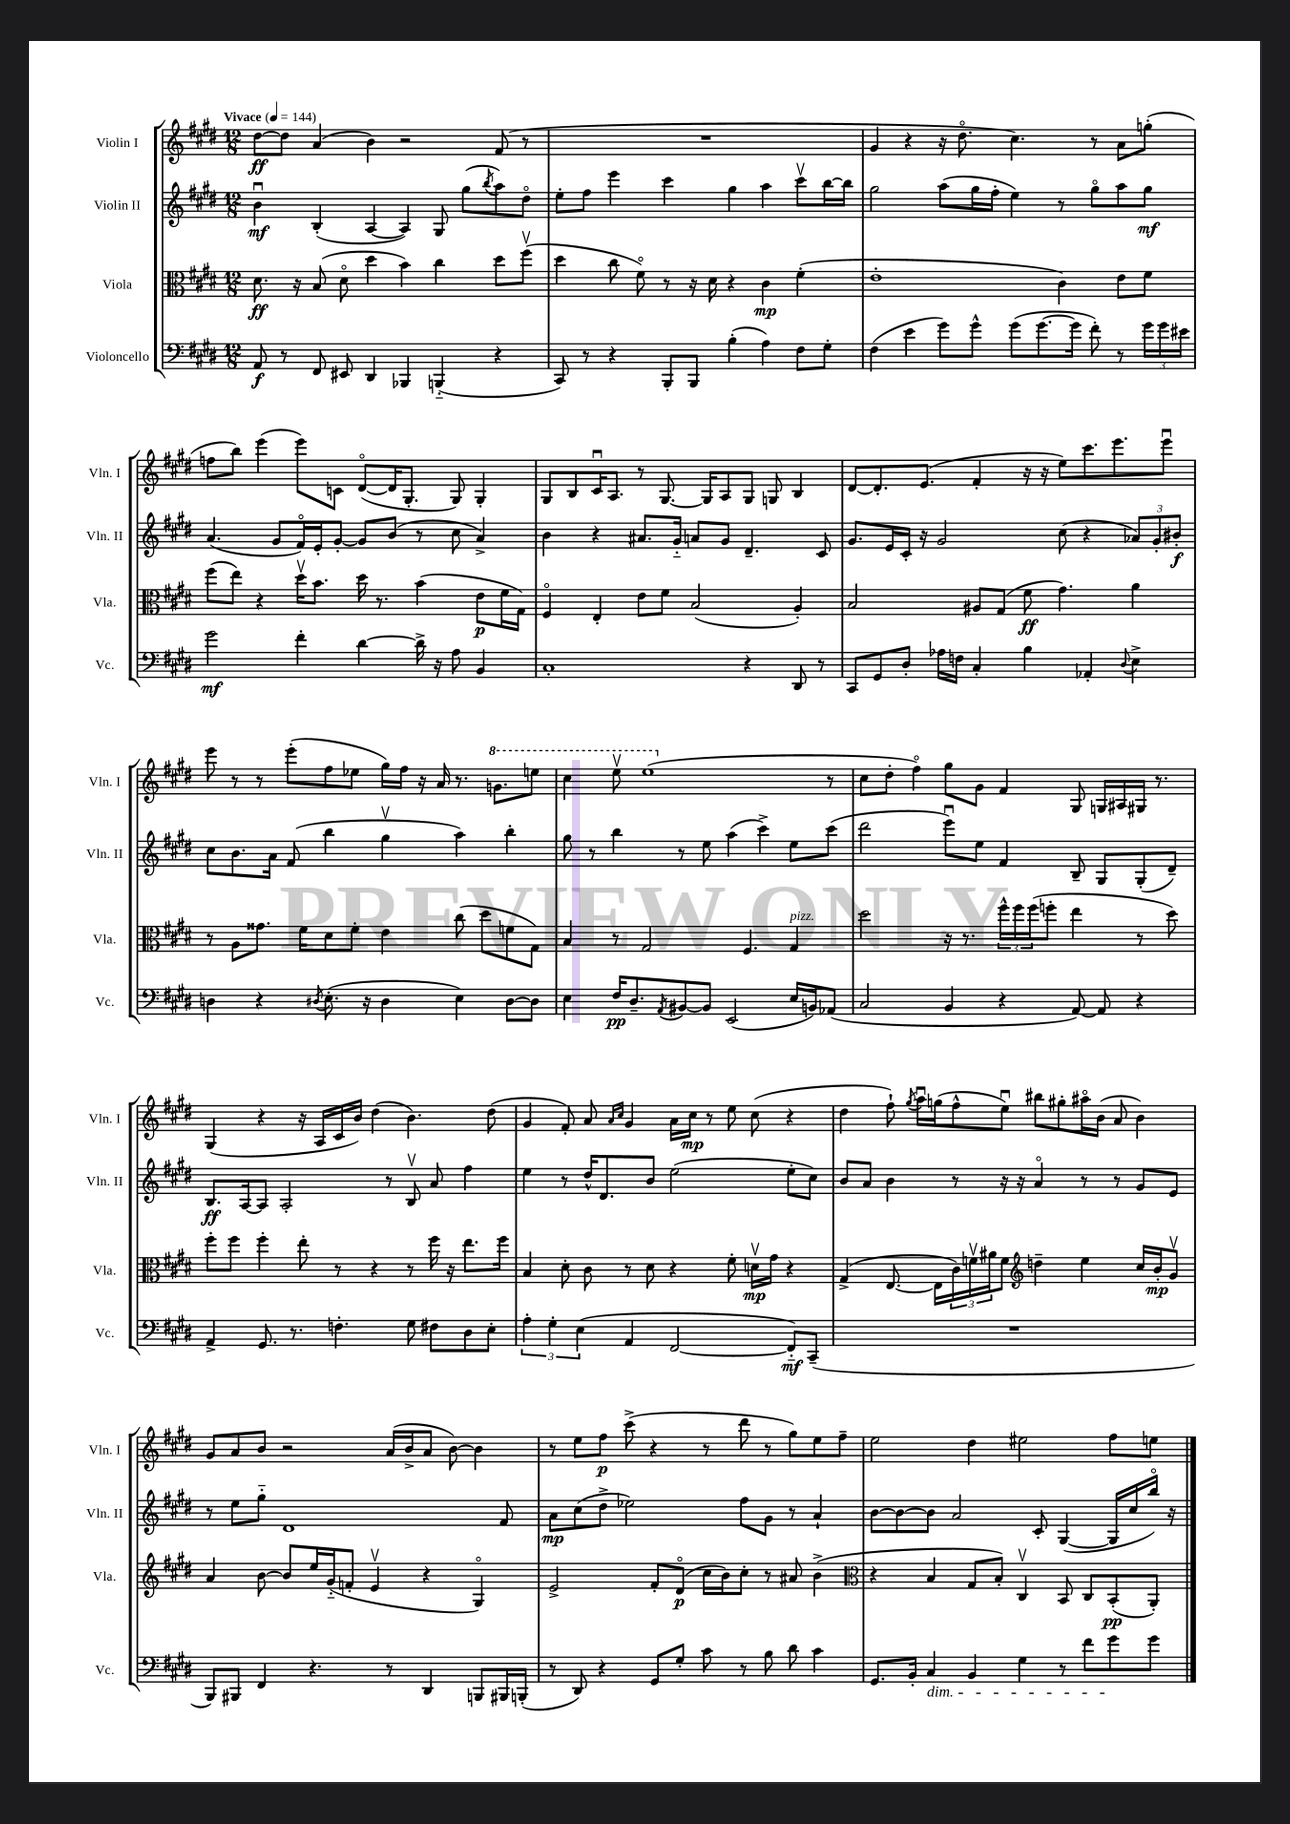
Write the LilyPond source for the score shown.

<<
\new StaffGroup <<
\new Staff = "s0" \with { instrumentName = "Violin I" shortInstrumentName = "Vln. I" } {
    \clef treble \key e \major \numericTimeSignature \time 12/8 \tempo "Vivace" 4 = 144
    dis''8~\ff dis''8 a'4( b'4) r2 fis'8( r8 |
    R1. |
    gis'4 r4 r16 dis''8.\flageolet cis''4.) r8 a'8 g''8-.( |
    f''8 b''8) e'''4( e'''8) c'8 dis'8~\flageolet( dis'16 gis8.-. gis8) gis4-. |
    gis8 b8 cis'16\downbow a8. r8 gis8.~ gis16 a8 gis8 g8 b4 |
    dis'8~ dis'8.-. e'8.( fis'4-. r16 r16 e''8) cis'''8. e'''8. e'''8\downbow |
    e'''8 r8 r8 e'''8-.( fis''8 ees''8 gis''16) fis''16 r16 a'16 r8. \ottava #1 g''8. e'''!8 |
    cis'''4 e'''8\upbow e'''1( \ottava #0 r8 |
    cis''8 dis''8-. fis''4\flageolet) gis''8 gis'8 fis'4 gis8 g16 ais16 gis16 r8. |
    gis4( r4 r16 a16 cis'16 b'16) dis''4( b'4.) dis''8( |
    gis'4 fis'8-.) a'8 \grace { a'16 cis''16 } gis'4 a'16 cis''16\mp r8 e''8 cis''8( r4 |
    dis''4 fis''8-!) \acciaccatura { gis''8 } a''16\downbow g''16( fis''8-^ e''8\downbow) bis''8 gis''8-. ais''16\flageolet b'16( a'8 b'4) |
    gis'8 a'8 b'8 r2 a'16( b'16-> a'8 b'8~) b'4 |
    r8 e''8 fis''8\p cis'''8->( r4 r8 dis'''8 r8 gis''8) e''8 fis''8-- |
    e''2 dis''4 eis''2 fis''8 e''8 \bar "|." |
}
\new Staff = "s1" \with { instrumentName = "Violin II" shortInstrumentName = "Vln. II" } {
    \clef treble \key e \major \numericTimeSignature \time 12/8
    b'4\downbow\mf b4-.( a4~ a4) gis8 gis''8( \acciaccatura { b''8 } a''8) dis''8\flageolet |
    e''8-. fis''8 e'''4 cis'''4 gis''4 a''4 cis'''8\upbow b''16~ b''16 |
    gis''2 a''8( gis''16 fis''16-. e''4) r8 gis''8\flageolet a''8 gis''8\mf |
    a'4.( gis'8 fis'16\flageolet) e'16-. gis'8~-. gis'8 b'8( r8 cis''8 a'4->) |
    b'4 r4 ais'8. gis'16-_ a'8 gis'8 dis'4.-- cis'8 |
    gis'8. e'16 cis'16-. r16 gis'2 cis''8( r4 \tuplet 3/2 { aes'8) gis'8-. bis'8-.\f } |
    cis''8 b'8. a'16 fis'8( b''4 gis''4\upbow a''4) b''4-. |
    gis''8 r8 b''4 r8 e''8 a''4( cis'''4->) e''8 cis'''8( |
    dis'''2 e'''8\downbow) e''8 fis'4 b8-- gis8 gis8-.( dis'8--) |
    b8.\ff a16~ a8 a2-. r8 b8\upbow a'8 fis''4 |
    e''4 r8 dis''16-^ dis'8. b'8 e''2( e''8-. cis''8) |
    b'8 a'8 b'4 r8 r16 r16 a'4\flageolet r8 r8 gis'8 e'8 |
    r8 e''8 gis''8-_ dis'1 fis'8 |
    a'8\mp cis''8( dis''8-> ees''2) fis''8 gis'8 r8 a'4-! |
    b'8~ b'8~ b'8 a'2 cis'8-. gis4~( gis16 cis''16 b''16\flageolet) r16 \bar "|." |
}
\new Staff = "s2" \with { instrumentName = "Viola" shortInstrumentName = "Vla." } {
    \clef alto \key e \major \numericTimeSignature \time 12/8
    dis'8.\ff r16 b8( dis'8\flageolet dis''4 b'4) cis''4 dis''8 fis''8\upbow( |
    dis''4 cis''8 fis'8\flageolet) r8 r16 dis'16 r4 cis'4\mp fis'4-.( |
    e'1-. cis'4) e'8 fis'8 |
    fis''8( e''8) r4 dis''16\upbow b'8. dis''16 r8. b'4( e'8\p fis'16 gis16) |
    fis4\flageolet e4-. e'8 fis'8 b2( a4-.) |
    b2 ais8 gis8( fis'8\ff gis'4.) a'4 |
    r8 a8 gisis'8. fis'16 dis'8 fis'8-. e'4 cis''8( dis''8 f'8 gis8) |
    b4 r8 gis2 fis4. gis4^\markup { \italic "pizz." } |
    dis''2 r16 r8. \tuplet 3/2 { fis''16-^ fis''16 fis''16( } f''8-. e''4 r8 dis''8) |
    fis''8-. fis''8 fis''4-. e''8-. r8 r4 r8 fis''16 r16 e''8. fis''16 |
    b4 dis'8-. cis'8 r8 dis'8 r4 fis'8-. d'16\upbow\mp gis'16 r4 |
    gis4->( e8.~ e16 \tuplet 3/2 { cis'16) f'16\upbow ais'16 } f'8 \clef treble d''4-- e''4 cis''16 b'16-.\mp gis'8\upbow |
    a'4 b'8~ b'8 e''16 gis'16-_( f'8-. e'4\upbow r4 gis4\flageolet) |
    e'2-> fis'8-. dis'8\flageolet\p( cis''16 b'16) cis''8-. r8 ais'8 b'4->( |
    \clef alto r4 b4 gis8 b8-.) cis4\upbow b,8 cis8 b,8-.\pp( a,8-.) \bar "|." |
}
\new Staff = "s3" \with { instrumentName = "Violoncello" shortInstrumentName = "Vc." } {
    \clef bass \key e \major \numericTimeSignature \time 12/8
    a,8\f r8 fis,8 eis,8 dis,4 bes,,4 b,,4-_( r4 |
    cis,8) r8 r4 b,,8-. b,,8 b4-.( a4) fis8 gis8-. |
    fis4( e'4 gis'8) gis'8-^ gis'8( gis'8.~ gis'16 fis'8-.) r8 \tuplet 3/2 { gis'16 gis'16 eis'16 } |
    gis'2\mf fis'4-. dis'4~ dis'16-> r16 a8 b,4 |
    cis1-. r4 dis,8 r8 |
    cis,8 gis,8 dis8-. aes16 f16 cis4-. b4 aes,4-. \appoggiatura { dis8 } e4-> |
    d4 r4 \acciaccatura { dis8 } e8.-.( r16 dis4 e4) dis8~ dis8 |
    e4 fis16\pp dis8.-- \acciaccatura { a,8 } bis,8~ bis,8 e,2( e16 b,16) aes,8( |
    cis2 b,4 r4 a,8~) a,8 r4 |
    a,4-> gis,8. r8. f4.-. gis8 fis8 dis8 e8-. |
    \tuplet 3/2 { a4-. gis4-. e4( } a,4 fis,2~ fis,8-_\mf) cis,8--( |
    R1. |
    b,,8) bis,,8 fis,4 r4. r8 dis,4 b,,8 bis,,16 b,,16-.( |
    r8 dis,8) r4 gis,8 gis8-. cis'8 r8 b8 dis'8 cis'4 |
    gis,8. b,16-. cis4\dim b,4 gis4 r8 fis'8 gis'8\! gis'8 \bar "|." |
}
>>
>>
\layout { \context { \Score \remove "Bar_number_engraver" } }
